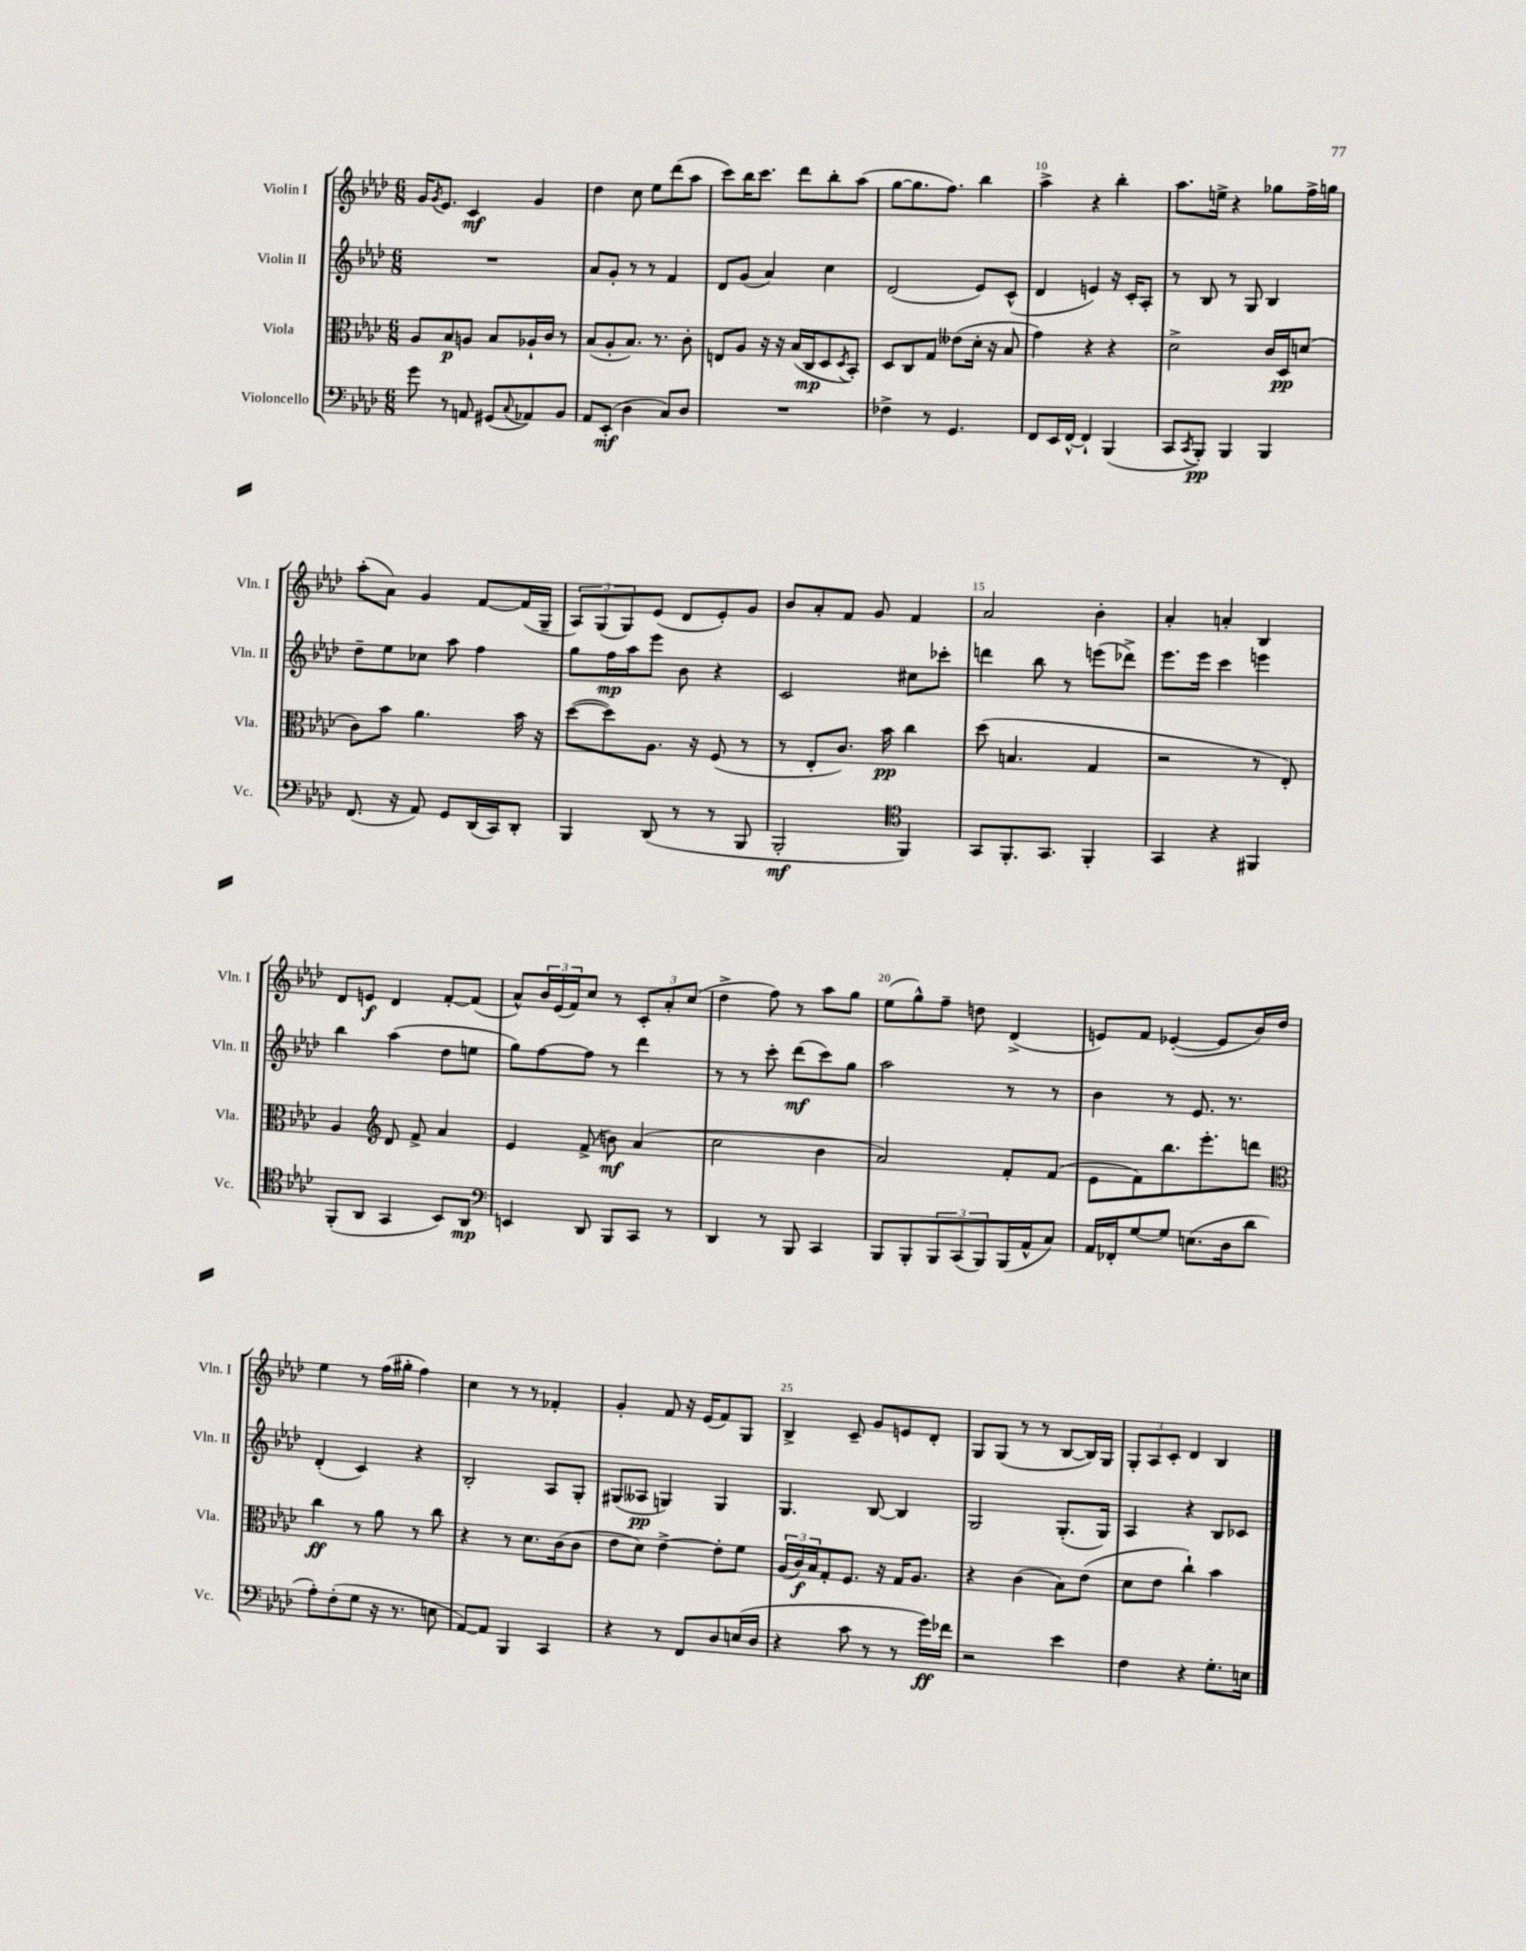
<<
\new StaffGroup <<
\new Staff = "s0" \with { instrumentName = "Violin I" shortInstrumentName = "Vln. I" } {
    \clef treble \key aes \major \numericTimeSignature \time 6/8
    g'16 \acciaccatura { g'8 } ees'8. c'4\mf g'4 |
    des''4 c''8 ees''8 des'''8( aes''8 |
    c'''8) bes''16 c'''8. des'''8 bes''8-. aes''8( |
    g''8~ g''8. f''8.) bes''4 |
    aes''4-> r4 bes''4-. |
    aes''8. e''16-> r4 ges''8 f''16-> g''16 |
    aes''8-.( aes'8) g'4 f'8~ f'16( g16-- |
    \tuplet 3/2 { aes8) g8( g8) } ees'8( des'8 ees'8-.) g'8 |
    bes'8 aes'8-. f'8 g'8 f'4 |
    aes'2 bes'4-. |
    aes'4-. a'4-. bes4 |
    des'8 e'8\f des'4 f'8~-. f'8( |
    aes'8-^) \tuplet 3/2 { bes'16 ees'16( f'16) } c''8 r8 \tuplet 3/2 { c'8-. aes'8-. c''8( } |
    des''4-> f''8) r8 aes''8 g''8 |
    ees''8( g''8-^) f''8-- d''8 des'4->( |
    e'8) f'8 ees'4~-.( ees'8 bes'16) des''16 |
    ees''4 r8 f''16( gis''16-. f''4) |
    c''4 r8 r8 fes'4-. |
    g'4-. f'8 r16 ees'16( f'8) g8 |
    bes4-> c'8-- g'8 e'8 des'8-. |
    g8 g8( r8 r8 bes8~ bes16) g16 |
    \tuplet 3/2 { g8-. aes8 c'8-. } des'4 bes4 \bar "|." |
}
\new Staff = "s1" \with { instrumentName = "Violin II" shortInstrumentName = "Vln. II" } {
    \clef treble \key aes \major \numericTimeSignature \time 6/8
    R2. |
    aes'8 g'8-. r8 r8 f'4 |
    des'8 g'8( aes'4) c''4 |
    des'2( ees'8) c'8-^( |
    des'4 e'4) r16 c'16-. aes8-. |
    r8 bes8 r8 g8 bes4 |
    des''8-- ees''8 ces''8 aes''8 f''4 |
    g''8 f''16\mp aes''16 ees'''8 bes'8 r4 |
    c'2 cis''8 ces'''8-. |
    d'''4 bes''8 r8 e'''8( des'''8->) |
    ees'''8. ees'''16 c'''4 e'''4 |
    bes''4 aes''4( des''8 e''8 |
    g''8) f''8~ f''8 r8 des'''4 |
    r8 r8 c'''8-. des'''8\mf( c'''8) g''8 |
    aes''2 r8 r8 |
    bes'4 r8 ees'8. r8. |
    des'4-.( c'4) r4 |
    bes2-. aes8 g8-. |
    gis8( aeses8\pp g4) g4 |
    g4. bes8~ bes4 |
    g2 g8.-.( g16) |
    aes4 r4 bes8 ces'8 \bar "|." |
}
\new Staff = "s2" \with { instrumentName = "Viola" shortInstrumentName = "Vla." } {
    \clef alto \key aes \major \numericTimeSignature \time 6/8
    aes8 bes8\p a8 bes8 aes16-! c'16 r8 |
    bes8( aes8-. bes8.) r8. c'8-. |
    e8 aes8 r16 r16 bes16( c16\mp des8 \acciaccatura { des8 } bes,8-.) |
    des8 c8 g8 eeses'8( des'16-. r16 bes8 |
    g'4) r4 r4 |
    des'2-> c'16 des16\pp d'8( |
    c'8) bes'8 aes'4. bes'16 r16 |
    des''8~( des''8) aes8. r16 f8( r8 |
    r8 ees8-. c'8.) bes'16\pp c''4 |
    des''8( b4. g4 |
    r2 r8 ees8-.) |
    aes4 \clef treble des'8 f'8-> aes'4 |
    ees'4 f'8->( b'8\mf) aes'4( |
    c''2 bes'4 |
    aes'2) f'8-. f'8( |
    ees'8 f'8) bes''8. ees'''8.-. d'''8 |
    \clef alto c''4\ff r8 aes'8 r8 c''8 |
    r4 r8 des'8. c'16( c'8 |
    ees'8 des'8) ees'4~-> ees'8-. f'8 |
    \tuplet 3/2 { aes16( c'16\f) bes16 } g8-. f8. r16 g16 aes8. |
    r4 c'4( bes8) ees'8( |
    des'8 ees'8 c''4-!) bes'4 \bar "|." |
}
\new Staff = "s3" \with { instrumentName = "Violoncello" shortInstrumentName = "Vc." } {
    \clef bass \key aes \major \numericTimeSignature \time 6/8
    g'8 r8 a,8 gis,8( \appoggiatura { c8 } aes,8) bes,8 |
    aes,8 ees,8-.\mf( des4 c8) des8 |
    R2. |
    fes4-> r8 g,4. |
    f,8 ees,16 f,16~-^ f,4-! bes,,4( |
    c,8 \acciaccatura { c,8 } bes,,8-.\pp) bes,,4 bes,,4 |
    f,8.( r16 aes,8) g,8 des,16( c,16) des,8-. |
    bes,,4 des,8( r8 r8 bes,,8 |
    bes,,2-.\mf \clef tenor f,4) |
    g,8 f,8.-. g,8. f,4-. |
    g,4 r4 fis,4 |
    f,8-.( aes,8 g,4 bes,8) aes,8\mp |
    \clef bass e,4 des,8 bes,,8 c,8 r8 |
    des,4 r8 bes,,8 c,4 |
    bes,,8 bes,,8-. \tuplet 3/2 { bes,,8 c,8( bes,,8) } bes,,16( aes,16-^ c8) |
    aes,16 fes,16-. g8~ g8 e8.( des16 des'8 |
    aes8-.) f8-.( g8 r16 r8. e8 |
    aes,8~) aes,8 bes,,4 c,4 |
    r4 r8 f,8 des8 e16( des16 |
    r4 c'8 r8 r8 g'16\ff) fes'16 |
    r2 ees'4 |
    f4 r4 g8.-. e16 \bar "|." |
}
>>
>>
\layout { \context { \Score currentBarNumber = #6 \override BarNumber.break-visibility = ##(#f #t #t) barNumberVisibility = #(every-nth-bar-number-visible 5) } }
